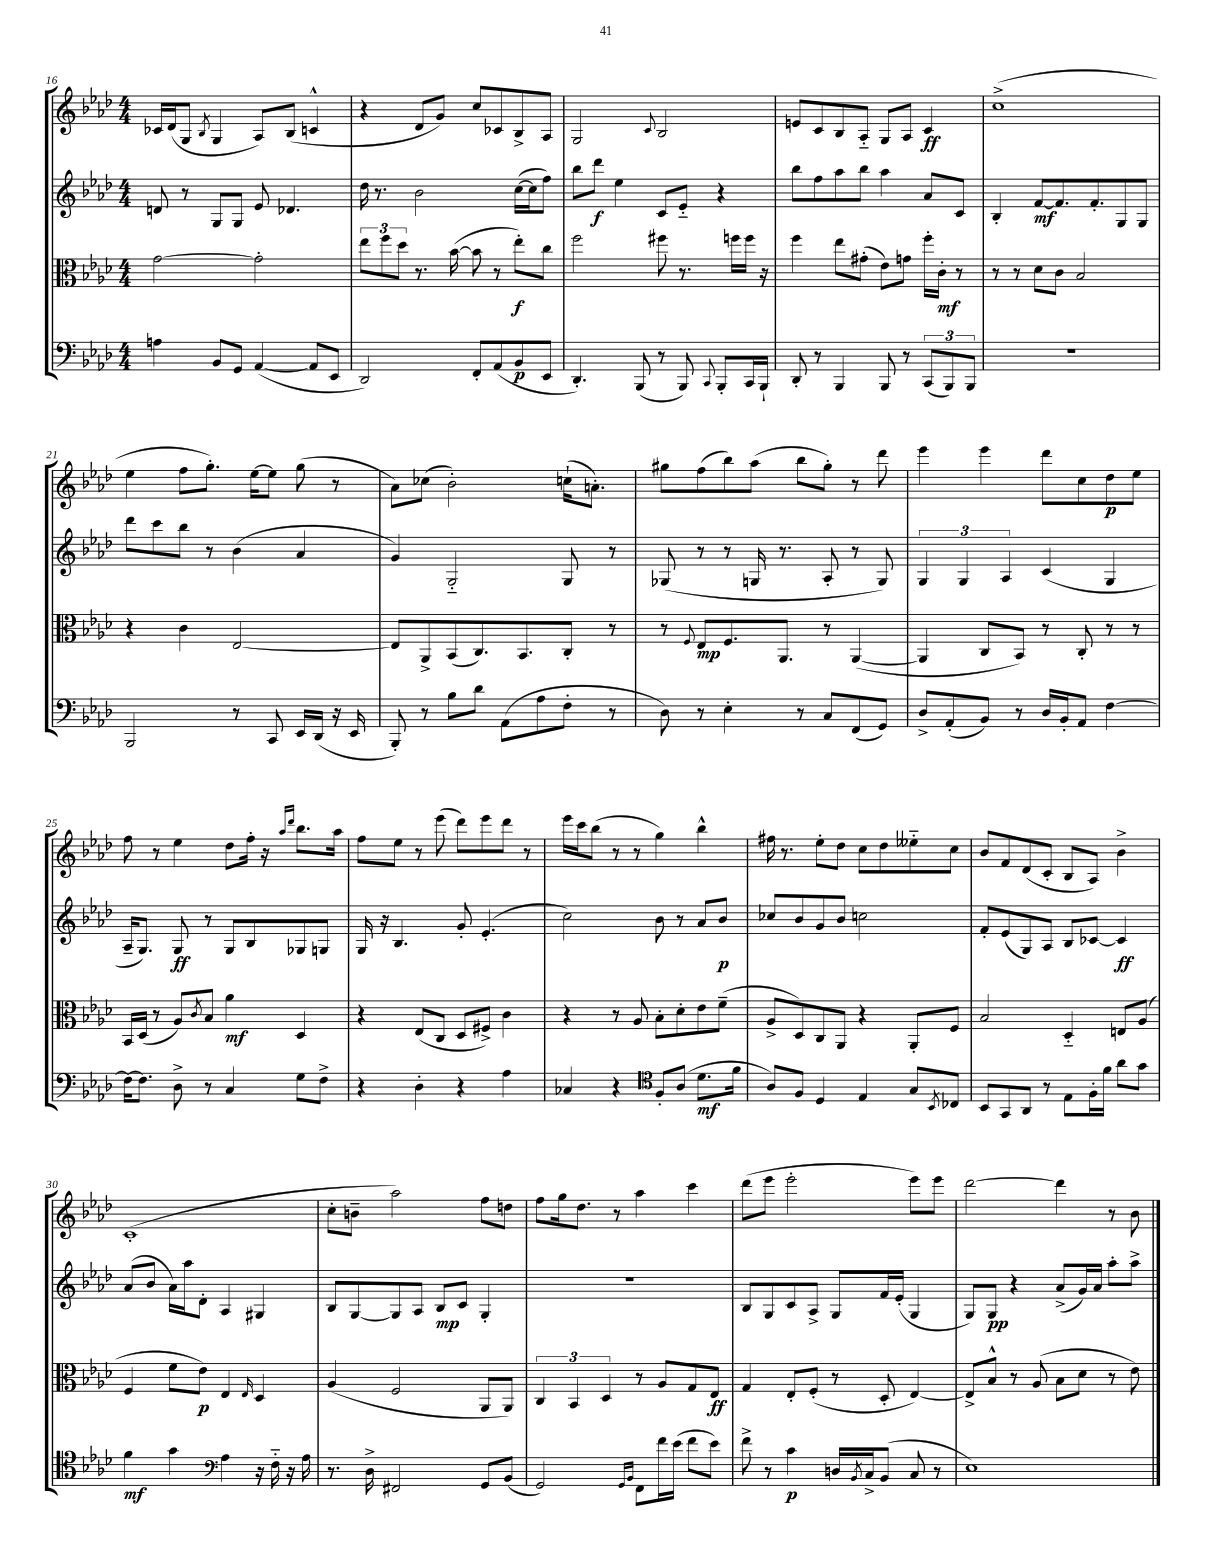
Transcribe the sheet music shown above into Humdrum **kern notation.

**kern	**dynam	**kern	**dynam	**kern	**dynam	**kern	**dynam
*part4	*part4	*part3	*part3	*part2	*part2	*part1	*part1
*staff4	*staff4	*staff3	*staff3	*staff2	*staff2	*staff1	*staff1
*clefF4	*	*clefC3	*	*clefG2	*	*clefG2	*
*k[b-e-a-d-]	*	*k[b-e-a-d-]	*	*k[b-e-a-d-]	*	*k[b-e-a-d-]	*
*M4/4	*	*M4/4	*	*M4/4	*	*M4/4	*
=16	=16	=16	=16	=16	=16	=16	=16
4An\	.	[2g\	.	8dn/	.	16c-X/LL	.
.	.	.	.	.	.	(16d-/J	.
.	.	.	.	8r	.	8G/J	.
.	.	.	.	.	.	8qB-/	.
8BB-/L	.	.	.	8G/L	.	4G/	.
8GG/J	.	.	.	8G/J	.	.	.
([4AA-/	.	2g'\]	.	8e-/	.	8A-/L)	.
.	.	.	.	4.d-X/	.	(8B-/J	.
8AA-/L]	.	.	.	.	.	4cn^^/	.
8EE-/J	.	.	.	.	.	.	.
=17	=17	=17	=17	=17	=17	=17	=17
2DD-/)	.	12ee-\L	.	16dd-\	.	4r	.
.	.	.	.	8.r	.	.	.
.	.	12ff\	.	.	.	.	.
.	.	12dd-\J	.	.	.	.	.
.	.	8.r	.	2b-\	.	8d-/L	.
.	.	.	.	.	.	8g/J)	.
.	.	([16b-\	.	.	.	.	.
8FF'/L	.	8b-\]	.	.	.	8cc/L	.
(8AA-/	.	8r	.	.	.	8c-X/	.
8BB-/	p	8ee-'\L)	f	([16cc\LL	.	8B-^/	.
.	.	.	.	16cc\J]	.	.	.
8EE-/J	.	8cc\J	.	8ff\J)	.	8A-/J	.
=18	=18	=18	=18	=18	=18	=18	=18
4.DD-'/)	.	2ff\	.	8bb-\L	.	2G/	.
.	.	.	.	8ddd-\J	f	.	.
.	.	.	.	4ee-\	.	.	.
(8BBB-/	.	.	.	.	.	.	.
.	.	.	.	.	.	8qqc/	.
8r	.	8ff#X\	.	8c/L	.	2B-/	.
8BBB-/)	.	8.r	.	8e-/J	.	.	.
8qqCC/	.	.	.	.	.	.	.
8BBB-'/L	.	.	.	4r	.	.	.
.	.	16ffn\LL	.	.	.	.	.
16CC/L	.	16ff\JJ	.	.	.	.	.
16BBB-`/JJ	.	16r	.	.	.	.	.
=19	=19	=19	=19	=19	=19	=19	=19
8DD-'/	.	4ff\	.	8bb-\L	.	8en/L	.
8r	.	.	.	8ff\	.	8c/	.
4BBB-/	.	8ee-\L	.	8aa-\	.	8B-/	.
.	.	(8g#X'\J	.	8bb-\J	.	8A-/J	.
8BBB-/	.	8e-\L)	.	4aa-\	.	8G/L	.
8r	.	8gn\J	.	.	.	8A-/J	.
(12CC/L	.	16ff'\LL	.	8a-/L	.	4c/	ff
.	.	16c'\JJ	mf	.	.	.	.
12BBB-/)	.	.	.	.	.	.	.
.	.	8r	.	8c/J	.	.	.
12BBB-/J	.	.	.	.	.	.	.
=20	=20	=20	=20	=20	=20	=20	=20
1r	.	8r	.	4B-'/	.	(1cc^	.
.	.	8r	.	.	.	.	.
.	.	8d-\L	.	[8f/L	mf	.	.
.	.	8c\J	.	8.f/]	.	.	.
.	.	2B-/	.	.	.	.	.
.	.	.	.	8.f'/	.	.	.
.	.	.	.	8G/	.	.	.
.	.	.	.	8G/J	.	.	.
!!LO:LB:g=z
=21	=21	=21	=21	=21	=21	=21	=21
2BBB-/	.	4r	.	8ddd-\L	.	4ee-\	.
.	.	.	.	8ccc\	.	.	.
.	.	4c\	.	8bb-\J	.	8ff\L	.
.	.	.	.	8r	.	8.gg'\J)	.
8r	.	[2E-/	.	(4b-\	.	.	.
.	.	.	.	.	.	[16ee-\KL	.
8CC/	.	.	.	.	.	8ee-\J]	.
16EE-/LL	.	.	.	4a-/	.	(8gg\	.
(16DD-/JJ	.	.	.	.	.	.	.
16r	.	.	.	.	.	8r	.
16EE-/	.	.	.	.	.	.	.
=22	=22	=22	=22	=22	=22	=22	=22
8BBB-'/)	.	8E-/L]	.	4g/)	.	8a-\L)	.
8r	.	8AA-^/	.	.	.	(8cc-X\J	.
8B-\L	.	(8BB-/	.	2G/	.	2b-'\)	.
8d-\J	.	8.C/)	.	.	.	.	.
(8AA-\L	.	.	.	.	.	.	.
.	.	8.BB-/	.	.	.	.	.
8A-\	.	.	.	.	.	.	.
8F'\J	.	8C'/J	.	8G/	.	(16ccn`\KL	.
.	.	.	.	.	.	8.an'\J)	.
8r	.	8r	.	8r	.	.	.
=23	=23	=23	=23	=23	=23	=23	=23
8D-\)	.	8r	.	(8G-X/	.	8gg#X\L	.
.	.	8qqF/	.	.	.	.	.
8r	.	8E-/L	mp	8r	.	(8ff\	.
4E-'\	.	8.F/	.	8r	.	8bb-\)	.
.	.	.	.	16Gn/	.	(8aa-\J	.
.	.	8.AA-/J	.	8.r	.	.	.
8r	.	.	.	.	.	8bb-\L	.
8C/L	.	8r	.	8A-'/	.	8gg#'\J)	.
(8FF/	.	([4AA-/	.	8r	.	8r	.
8GG/J)	.	.	.	8G/)	.	8ddd-\	.
=24	=24	=24	=24	=24	=24	=24	=24
8D-^/L	.	4AA-/]	.	6G/	.	4eee-\	.
(8AA-'/	.	.	.	.	.	.	.
.	.	.	.	6G/	.	.	.
8BB-/J)	.	8C/L	.	.	.	4eee-\	.
.	.	.	.	6A-/	.	.	.
8r	.	8BB-/J)	.	.	.	.	.
16D-/LL	.	8r	.	(4c/	.	8ddd-\L	.
16BB-'/J	.	.	.	.	.	.	.
8AA-/J	.	8C'/	.	.	.	8cc\	.
[4F\	.	8r	.	4G/	.	8dd-\	p
.	.	8r	.	.	.	8ee-\J	.
!!LO:LB:g=z
=25	=25	=25	=25	=25	=25	=25	=25
16F\KL_	.	16BB-/LL	.	16A-~/KL	.	8ff\	.
8.F\J]	.	(16D-/JJ	.	8.G/J)	.	.	.
.	.	8r	.	.	.	8r	.
8D-^\	.	8A-/L)	.	8G/	ff	4ee-\	.
.	.	8qc/	.	.	.	.	.
8r	.	8B-/J	.	8r	.	.	.
4C/	.	4a-\	mf	8G/L	.	8dd-\L	.
.	.	.	.	8B-/	.	16ff'\Jk	.
.	.	.	.	.	.	16r	.
.	.	.	.	.	.	16qqaa-/LL	.
.	.	.	.	.	.	16qqddd-/JJ	.
8G\L	.	4D-/	.	8G-X/	.	8.bb-\L	.
8F^\J	.	.	.	8Gn/J	.	.	.
.	.	.	.	.	.	16aa-\Jk	.
=26	=26	=26	=26	=26	=26	=26	=26
4r	.	4r	.	16G/	.	8ff\L	.
.	.	.	.	16r	.	.	.
.	.	.	.	4.B-/	.	8ee-\J	.
4D-'\	.	(8E-/L	.	.	.	8r	.
.	.	8C/J	.	.	.	(8eee-\	.
4r	.	8D-/L	.	8g'/	.	8ddd-\L)	.
.	.	8F#X^/J)	.	(4.e-'/	.	8eee-\	.
4A-\	.	4c\	.	.	.	8ddd-\J	.
.	.	.	.	.	.	8r	.
=27	=27	=27	=27	=27	=27	=27	=27
4C-X/	.	4r	.	2cc\)	.	16eee-\LL	.
.	.	.	.	.	.	16ccc\J	.
.	.	.	.	.	.	(8bb-\J	.
4r	.	8r	.	.	.	8r	.
.	.	8A-/	.	.	.	8r	.
*clefC4	*	*	*	*	*	*	*
8F'/L	.	8B-'\L	.	8b-\	.	4gg\)	.
(8A-/J	.	8d-'\	.	8r	.	.	.
8.d-\L	mf	8e-\	.	8a-/L	.	4bb-^^\	.
.	.	(8f~\J	.	8b-/J	p	.	.
16f\Jk	.	.	.	.	.	.	.
=28	=28	=28	=28	=28	=28	=28	=28
8A-/L)	.	8A-^/L	.	8cc-X/L	.	16ff#X\	.
.	.	.	.	.	.	8.r	.
8F/J	.	8D-/)	.	8b-/	.	.	.
4D-/	.	8C/	.	8g/	.	8ee-'\L	.
.	.	8AA-/J	.	8b-/J	.	8dd-\J	.
4E-/	.	4r	.	2ccn\	.	8cc\L	.
.	.	.	.	.	.	8dd-\	.
8G/L	.	8AA-'/L	.	.	.	8ee--X\	.
8qBB-/	.	.	.	.	.	.	.
8C-X/J	.	8F/J	.	.	.	8cc\J	.
=29	=29	=29	=29	=29	=29	=29	=29
8BB-/L	.	2B-/	.	8f'/L	.	8b-/L	.
8GG/	.	.	.	(8e-/	.	8f/	.
8AA-/J	.	.	.	8G/)	.	(8d-/	.
8r	.	.	.	8A-/J	.	8c'/J	.
8E-\L	.	4D-/	.	8B-/L	.	8B-/L	.
16F'\L	.	.	.	[8c-X/J	.	8A-/J)	.
16f\JJ	.	.	.	.	.	.	.
8a-\L	.	8En/L	.	4c-/]	ff	4b-^\	.
8g\J	.	(8A-/J	.	.	.	.	.
!!LO:LB:g=z
=30	=30	=30	=30	=30	=30	=30	=30
4f\	mf	4F/	.	(8a-/L	.	(1c'	.
.	.	.	.	8b-/J	.	.	.
4g\	.	8f\L	.	16a-\LL)	.	.	.
.	.	.	.	16aa-\J	.	.	.
.	.	8e-\J)	p	8d-'\J	.	.	.
*clefF4	*	*	*	*	*	*	*
4A-\	.	4E-/	.	4A-/	.	.	.
.	.	16qqE-/	.	.	.	.	.
16r	.	4D-/	.	4G#X/	.	.	.
16F\	.	.	.	.	.	.	.
16r	.	.	.	.	.	.	.
16A-\	.	.	.	.	.	.	.
=31	=31	=31	=31	=31	=31	=31	=31
8.r	.	(4A-/	.	8B-/L	.	8cc'\L	.
.	.	.	.	[8G/	.	8bn~\J	.
16D-^\	.	.	.	.	.	.	.
2FF#X/	.	2F/	.	8G/]	.	2aa-\)	.
.	.	.	.	8A-/J	.	.	.
.	.	.	.	8B-/L	mp	.	.
.	.	.	.	8c/J	.	.	.
8GG/L	.	8AA-/L	.	4G'/	.	8ff\L	.
(8BB-/J	.	8AA-/J)	.	.	.	8ddn\J	.
=32	=32	=32	=32	=32	=32	=32	=32
2GG/)	.	6C/	.	1r	.	8ff\L	.
.	.	.	.	.	.	16gg\k	.
.	.	6BB-/	.	.	.	.	.
.	.	.	.	.	.	8.dd-\J	.
.	.	6D-/	.	.	.	.	.
.	.	.	.	.	.	8r	.
16qqGG/LL	.	.	.	.	.	.	.
16qqBB-/JJ	.	.	.	.	.	.	.
8FF\L	.	8r	.	.	.	4aa-\	.
16f\L	.	8A-/L	.	.	.	.	.
(16e-\JJ	.	.	.	.	.	.	.
8f\L	.	8G/	.	.	.	4ccc\	.
8e-\J)	.	8E-/J	ff	.	.	.	.
=33	=33	=33	=33	=33	=33	=33	=33
8f^\	.	4G/	.	8B-/L	.	(8ddd-\L	.
8r	.	.	.	8G/	.	8eee-\J	.
4c\	p	8E-'/L	.	8c/	.	2eee-'\	.
.	.	(8F'/J	.	8A-^/J	.	.	.
16Dn/LL	.	8r	.	8G/L	.	.	.
8qBB-/	.	.	.	.	.	.	.
16C^/J	.	.	.	.	.	.	.
(8BB-/J	.	8D-'/	.	16f/L	.	.	.
.	.	.	.	(16e-'/JJ	.	.	.
8C/	.	[4E-/)	.	4G/	.	8eee-\L)	.
8r	.	.	.	.	.	8eee-\J	.
=34	=34	=34	=34	=34	=34	=34	=34
1E-)	.	8E-^/L]	.	8G/L)	.	[2ddd-\	.
.	.	8B-^^/J	.	8G/J	pp	.	.
.	.	8r	.	4r	.	.	.
.	.	(8A-/	.	.	.	.	.
.	.	8B-\L	.	(8a-^/L	.	4ddd-\]	.
.	.	8d-\J	.	16g/L)	.	.	.
.	.	.	.	16a-/JJ	.	.	.
.	.	8r	.	8aa-'\L	.	8r	.
.	.	8e-\)	.	8aa-^\J	.	8b-\	.
==	==	==	==	==	==	==	==
*-	*-	*-	*-	*-	*-	*-	*-
